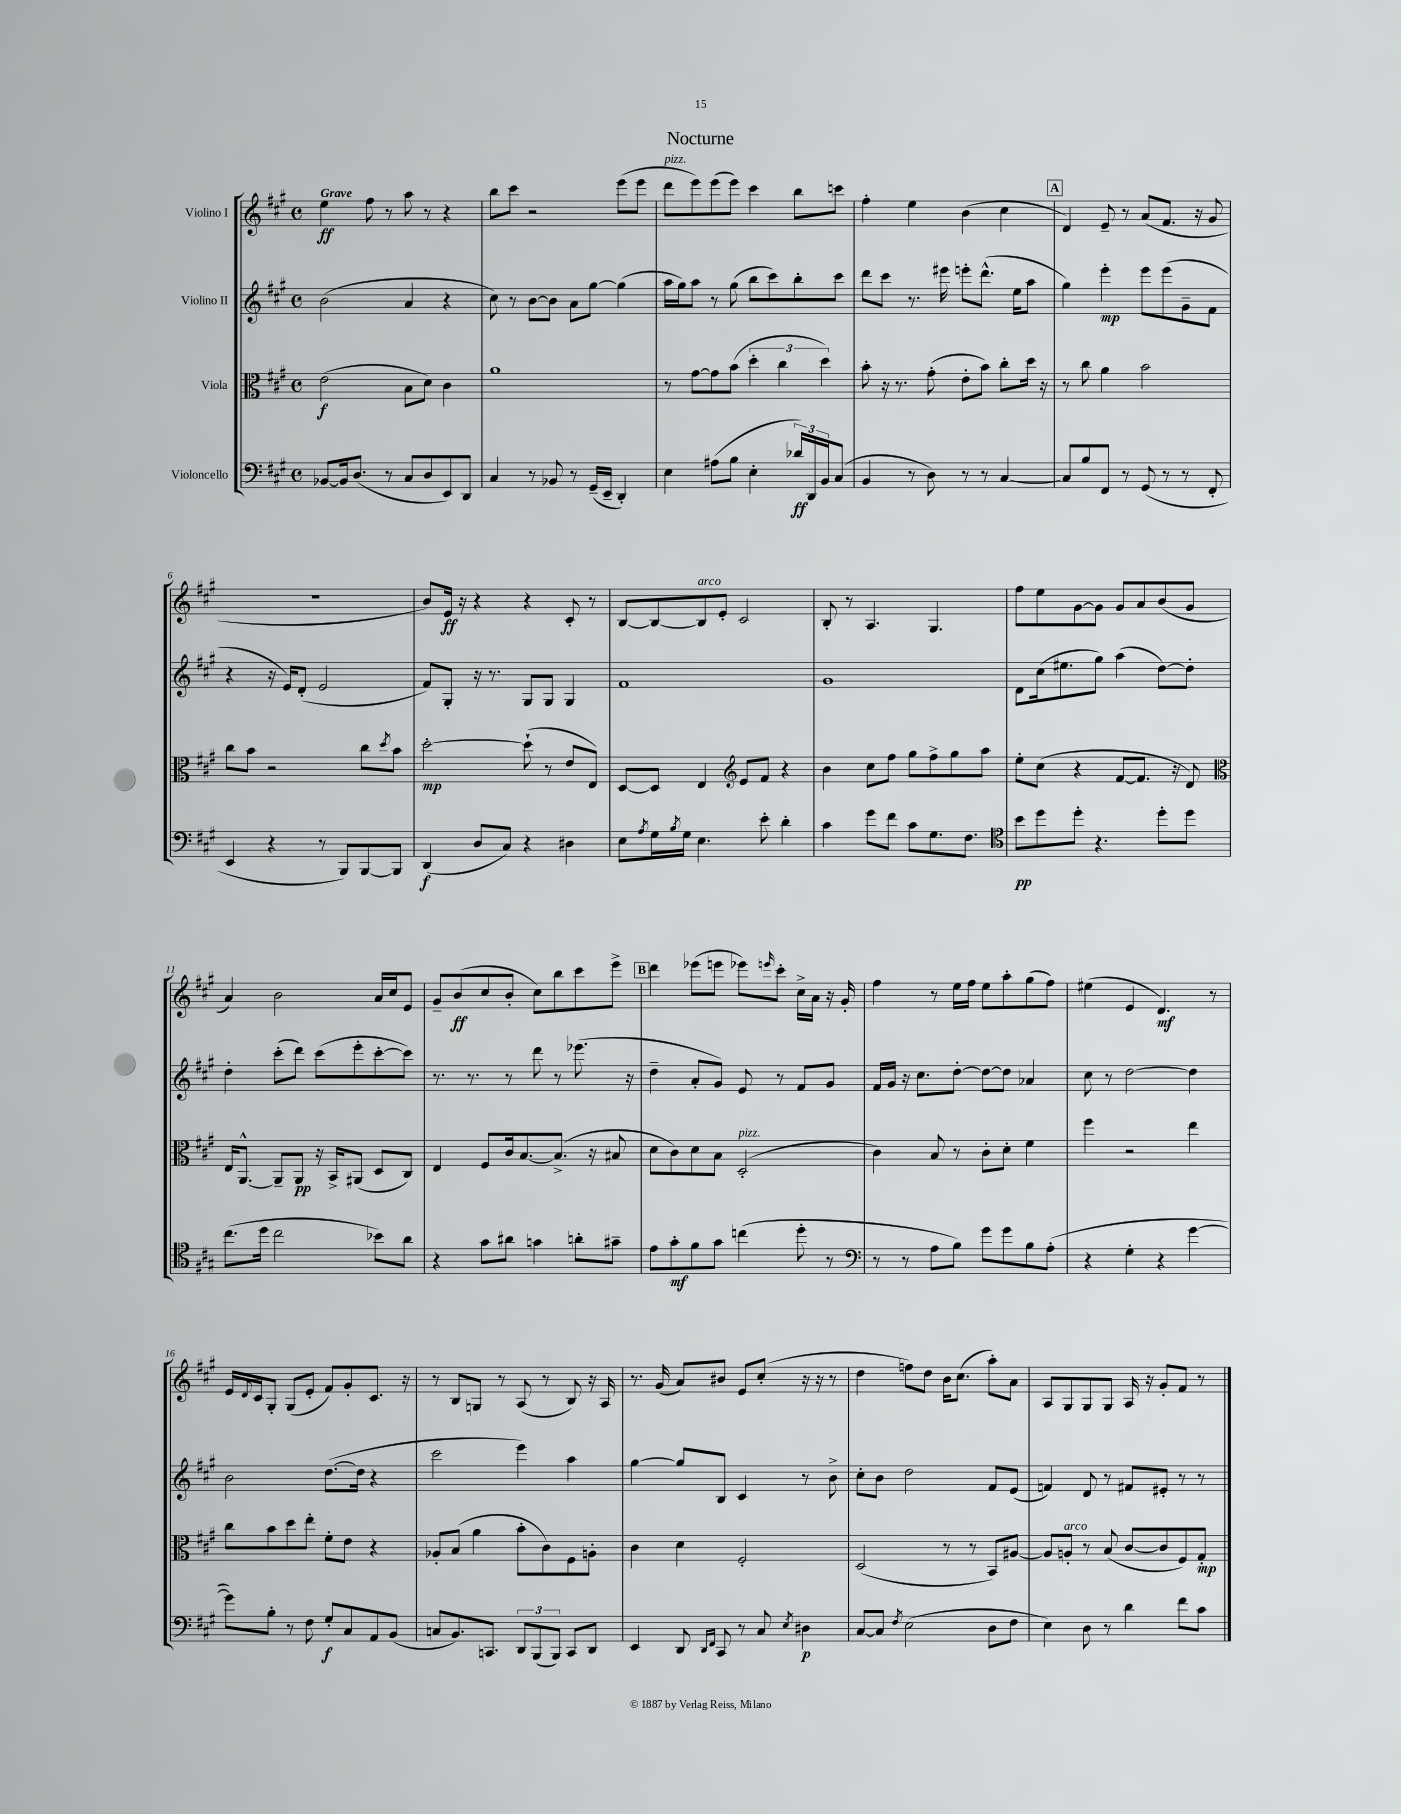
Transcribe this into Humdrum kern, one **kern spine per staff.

**kern	**kern	**kern	**kern
*staff4	*staff3	*staff2	*staff1
*clefF4	*clefC3	*clefG2	*clefG2
*k[f#c#g#]	*k[f#c#g#]	*k[f#c#g#]	*k[f#c#g#]
*M4/4	*M4/4	*M4/4	*M4/4
*met(c)	*met(c)	*met(c)	*met(c)
[8BB-	(2e	(2b	4ee
16BB-]	.	.	.
(8.D	.	.	.
.	.	.	8ff#
8r	.	.	8r
8C#	8B	4a	8aa
8D	8d)	.	8r
8EE)	4c#	4r	4r
8DD	.	.	.
=	=	=	=
4C#	1a	8cc#)	8bb
.	.	8r	8ccc#
8r	.	[8b	2r
8BB-	.	8b]	.
8r	.	8a	.
(16GG#~	.	[8gg#	.
16EE~	.	.	.
4DD')	.	(4gg#]	(8eee
.	.	.	8eee
=	=	=	=
4E	8r	16aa	8ddd
.	.	16gg#)	.
.	[8g#	8aa	8eee)
(8A#	8g#]	8r	(8eee
8B	(8b	(8gg#	8eee)
4E'	6dd'	8bb	4ccc#
.	.	8ccc#)	.
.	6cc#	.	.
24d-)	.	8bb'	8bb
24DD	.	.	.
24BB	6dd)	.	.
(8C#	.	8ccc#	8ccc
=	=	=	=
4BB	8b'	8ddd	4ff#'
.	16r	8ccc#	.
.	8.r	.	.
8r	.	8.r	4ee
8D)	(8g#'	.	.
.	.	16eee#	.
8r	8e'	8eee'	(4b
8r	8b)	(8.ddd^^	.
[4C#	8cc#'	.	4cc#
.	.	16ee	.
.	16dd	8aa	.
.	16r	.	.
=	=	=	=
8C#]	8r	4gg#)	4d)
8B	8cc#	.	.
8FF#	4a	4eee'	8e~
8r	.	.	8r
(8GG#	2b	8eee	(8a
8r	.	(8eee	8.f#
8r	.	8g#~	.
.	.	.	16r
8FF#'	.	8f#	8g#
=	=	=	=
4EE	8cc#	4r	1r
.	8b	.	.
4r	2r	16r	.
.	.	16e)	.
.	.	(8d'	.
8r	.	2e	.
8BBB)	.	.	.
[8BBB	8cc#	.	.
.	8qdd	.	.
8BBB]	8b	.	.
=	=	=	=
(4DD	[2dd'	8f#)	8b)
.	.	8G#'	16e
.	.	.	16r
8D	.	16r	4r
.	.	8.r	.
8C#)	.	.	.
4r	(8dd`]	8G#	4r
.	8r	8G#	.
4D#	8e	4G#	8c#'
.	8E)	.	8r
=	=	=	=
8E	[8D	1f#	[8B
8qA	.	.	.
16G#	8D]	.	8B_
8qB	.	.	.
16G#	.	.	.
4.E	4E	.	8B]
.	.	.	8e'
*	*clefG2	*	*
.	8e	.	2c#
8e'	8f#	.	.
4d'	4r	.	.
=	=	=	=
4c#	4b	1g#	8B'
.	.	.	8r
8g#	8cc#	.	4.A
8f#	8ff#	.	.
8c#	8gg#	.	.
8.G#	8ff#^	.	4.G#
.	8gg#	.	.
8.F#	.	.	.
.	8aa	.	.
=	=	=	=
*clefC4	*	*	*
8b	8ee'	8d	8ff#
8dd	(8cc#	(16cc#	8ee
.	.	8.ee#	.
8dd'	4r	.	[8g#
4.r	.	8gg#)	8g#]
.	[8f#	(4aa	8g#
.	8.f#]	.	8a
8dd'	.	[8dd)	(8b
.	16r	.	.
8dd	8d)	8dd']	8g#
=	=	=	=
*	*clefC3	*	*
(8.cc#	16E	4dd'	4a)
.	[8.AA^^	.	.
16dd	.	.	.
2cc#	8AA~]	(8ccc#'	2b
.	8AA	8ddd)	.
.	16r	(8ccc#	.
.	16BB^	.	.
.	(8AA#	8eee'	.
8b-)	8D	[8ccc#'	16a
.	.	.	16cc#
8a	8C#)	8ccc#])	8e
=	=	=	=
4r	4E	8.r	8g#~
.	.	.	(8b
.	.	8.r	.
8g#	8F#	.	8cc#
8a#	16c#	8r	8b'
.	[8.B	.	.
4g	.	8ddd	8cc#)
.	(8.B^]	8r	8bb
8a'	.	(8.eee-	8ccc#
.	16r	.	.
8g#~	8B#	.	8eee^
.	.	16r	.
=	=	=	=
8e	8d	4dd~	4ddd
8g#'	8c#)	.	.
8f#	8d	8a'	(8eee-
8g#	8B	8g#)	8eee
(4cc	(2D'	8e	8eee-)
.	.	.	16qqeee
.	.	8r	8ccc#'
8dd'	.	8f#	16cc#^
.	.	.	16a
8r	.	8g#	16r
.	.	.	16g#'
=	=	=	=
*clefF4	*	*	*
8r	4c#)	16f#	4ff#
.	.	16g#	.
8r	.	16r	.
.	.	8.cc#	.
8A	8B	.	8r
8B)	8r	[8dd'	16ee
.	.	.	16ff#
8g#	8c#'	8dd_	8ee
8g#	8d'	8dd]	8aa'
8B	4f#	4a-	(8gg#
(8A'	.	.	8ff#)
=	=	=	=
4r	4ff#	8cc#	(4ee#
.	.	8r	.
4G#'	2r	[2dd	4e
4r	.	.	4.d)
[4g#	4ee	4dd]	.
.	.	.	8r
=	=	=	=
8g#])	8cc#	2b	16e
.	.	.	8qqd
.	.	.	16c#
8B'	8b	.	8G#'
8r	8dd	.	(8G#
8F#	8ee'	.	8e'
8G#'	8f#'	([8.dd	8f#)
8C#	8e	.	8g#'
.	.	16dd]	.
8AA	4r	4r	8.c#
(8BB	.	.	.
.	.	.	16r
=	=	=	=
8C	8A-'	2ccc#	8r
8.BB)	(8B	.	8B
.	4a	.	8G
8.CC	.	.	.
.	.	.	8r
12DD	8b'	4eee)	(8A
(12BBB	.	.	.
.	8c#)	.	8r
12BBB)	.	.	.
8CC	8F#	4aa	8B)
8DD	8A'	.	16r
.	.	.	16A
=	=	=	=
4EE	4c#	[4gg#	8.r
.	.	.	(16g#
8DD	4d	8gg#]	8a)
16qqDD	.	.	.
16qqFF#	.	.	.
8CC#	.	8B	8b#
8r	2F#'	4c#	8e
8C#	.	.	(8cc#'
8qE	.	.	.
4D#	.	8r	16r
.	.	.	16r
.	.	8b^	8r
=	=	=	=
[8C#	(2D	8cc#'	4dd
8C#]	.	8b	.
8qF#	.	.	.
(2E	.	2dd	8ff)
.	.	.	8dd
.	8r	.	16b
.	.	.	(8.cc#
.	8r	.	.
8D	8BB)	8f#	8aa')
8F#	[8A#	(8e	8a
=	=	=	=
4E)	8A#]	4f)	8A
.	8A'	.	8G#
8D	8r	8d	8G#
8r	(8B	8r	8G#
4d	[8c#	8f#	16A
.	.	.	16r
.	8c#]	8e#'	8g#'
8f#	8F#)	8r	8f#
8c#	8G#'	8r	8r
==	==	==	==
*-	*-	*-	*-
